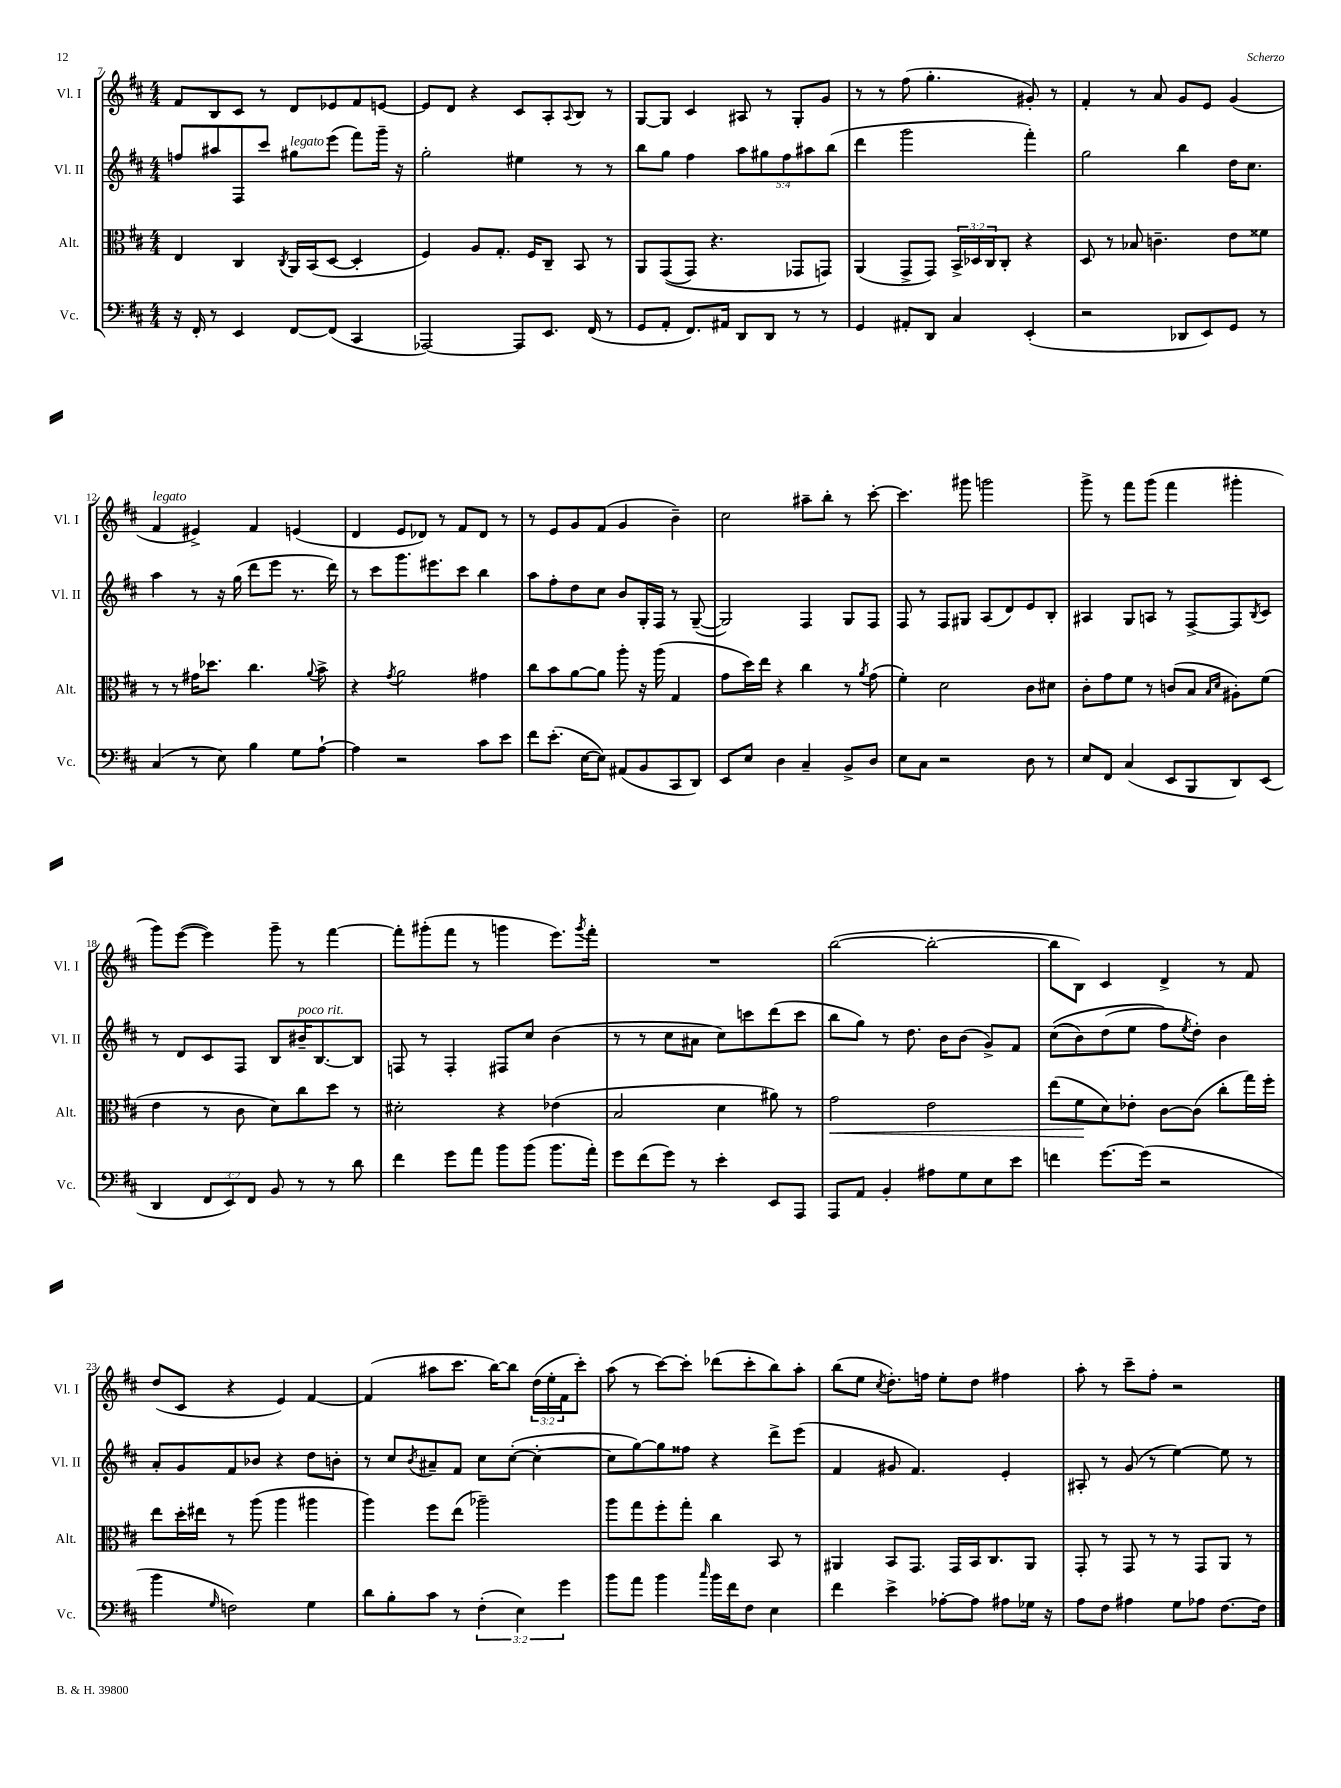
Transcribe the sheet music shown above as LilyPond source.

<<
\new StaffGroup <<
\new Staff = "s0" \with { instrumentName = "Vl. I" shortInstrumentName = "Vl. I" } {
    \clef treble \key d \major \numericTimeSignature \time 4/4 \override Staff.TupletNumber.text = #tuplet-number::calc-fraction-text
    fis'8 b8 cis'8 r8 d'8 ees'8 fis'8 e'8~ |
    e'8 d'8 r4 cis'8 a8-. \appoggiatura { a8 } b8 r8 |
    g8~ g8 cis'4 ais8 r8 g8-. g'8 |
    r8 r8 fis''8( g''4.-. gis'8-.) r8 |
    fis'4-. r8 a'8 g'8 e'8 g'4( |
    fis'4^\markup { \italic "legato" } eis'4->) fis'4 e'4( |
    d'4 e'8 des'8) r8 fis'8 des'8 r8 |
    r8 e'8 g'8 fis'8( g'4 b'4--) |
    cis''2 ais''8-- b''8-. r8 cis'''8~-. |
    cis'''4. gis'''8 g'''2 |
    g'''8-> r8 fis'''8 g'''8( fis'''4 gis'''4-. |
    g'''8) e'''8~( e'''4) g'''8-- r8 fis'''4~ |
    fis'''8-. gis'''8-.( fis'''8 r8 g'''4 e'''8.) \acciaccatura { g'''8 } fis'''16-. |
    R1 |
    b''2~( b''2~-. |
    b''8 b8) cis'4 d'4-> r8 fis'8 |
    d''8( cis'8 r4 e'4) fis'4~ |
    fis'4( ais''8 cis'''8. b''16~) b''8 \tuplet 3/2 { d''16( e''16-. fis'16 } cis'''8-.) |
    a''8( r8 cis'''8~) cis'''8-. des'''8( cis'''8-. b''8) a''8-. |
    b''8( e''8 \acciaccatura { cis''8 } d''8.-.) f''16 e''8-. d''8 fis''4 |
    a''8-. r8 cis'''8-- fis''8-. r2 \bar "|." |
}
\new Staff = "s1" \with { instrumentName = "Vl. II" shortInstrumentName = "Vl. II" } {
    \clef treble \key d \major \numericTimeSignature \time 4/4 \override Staff.TupletNumber.text = #tuplet-number::calc-fraction-text
    f''8 ais''8 fis8 cis'''8 gis''8^\markup { \italic "legato" } e'''8( fis'''8) g'''16-- r16 |
    g''2-. eis''4 r8 r8 |
    b''8 g''8 fis''4 \tuplet 5/4 { a''8 gis''8 fis''8 ais''8 b''8( } |
    d'''4 g'''2 fis'''4-.) |
    g''2 b''4 d''16 cis''8. |
    a''4 r8 r16 g''16( d'''8 e'''8 r8. d'''16) |
    r8 cis'''8 g'''8. eis'''8. cis'''8 b''4 |
    a''8 fis''8-. d''8 cis''8 b'8 g16-. fis16 r8 g8~--( |
    g2) fis4 g8 fis8 |
    fis8 r8 fis8 gis8 a8( d'8) e'8 b8-. |
    ais4 g8 a8 r8 fis8~-> fis8 \acciaccatura { b8 } cis'8 |
    r8 d'8 cis'8 fis8 b8 bis'16--^\markup { \italic "poco rit." } b8.~ b8 |
    f8 r8 f4-. fis8 cis''8 b'4( |
    r8 r8 cis''8 ais'8 cis''8) c'''8 d'''8( c'''8 |
    b''8 g''8) r8 d''8. b'16 b'8( g'8->) fis'8 |
    cis''8(\( b'8) d''8( e''8 fis''8\) \acciaccatura { e''8 } d''8-.) b'4 |
    a'8-. g'8 fis'8 bes'8 r4 d''8 b'8-. |
    r8 cis''8 \acciaccatura { b'8 } ais'8-- fis'8 cis''8 cis''8~-.( cis''4~-. |
    cis''8 g''8~) g''8 fisis''8 r4 d'''8-> e'''8( |
    fis'4 gis'8 fis'4.) e'4-. |
    ais8-. r8 g'8( r8 e''4~) e''8 r8 \bar "|." |
}
\new Staff = "s2" \with { instrumentName = "Alt." shortInstrumentName = "Alt." } {
    \clef alto \key d \major \numericTimeSignature \time 4/4 \override Staff.TupletNumber.text = #tuplet-number::calc-fraction-text
    e4 cis4 \acciaccatura { cis8 } a,16 b,16( d8~ d4-. |
    fis4) a8 g8.-. fis16 cis8-- b,8 r8 |
    a,8 g,8(\( g,8) r4. ges,8 g,8\) |
    a,4( g,8-> g,8) \tuplet 3/2 { b,16-> des16 cis16 } cis8-. r4 |
    d8 r8 bes8 c'4.-- e'8 fisis'8 |
    r8 r8 gis'16 des''8. cis''4. \appoggiatura { a'8 } b'8-> |
    r4 \acciaccatura { g'8 } a'2 gis'4 |
    cis''8 b'8 a'8~ a'8 a''8-. r16 a''16( g4 |
    g'8 d''16) e''16 r4 cis''4 r8 \acciaccatura { a'8 } g'8( |
    fis'4-.) d'2 cis'8 dis'8 |
    cis'8-. g'8 fis'8 r8 c'8( b8 \grace { b16 d'16 } ais8-.) fis'8( |
    e'4 r8 cis'8 d'8) cis''8 d''8 r8 |
    dis'2-. r4 ees'4( |
    b2 d'4 ais'8) r8 |
    g'2\< e'2 |
    e''8( fis'8\! d'8) ees'8-. cis'8~ cis'8( cis''8-. g''16) fis''16-. |
    e''8 d''16-. eis''16 r8 a''8( a''4 ais''4 |
    a''4) fis''8 e''8( aes''2--) |
    a''8 g''8 fis''8-. g''8-. cis''4 b,8 r8 |
    ais,4 b,8 g,8. g,16 b,16 cis8. ais,8 |
    g,8-. r8 g,8 r8 r8 g,8 a,8 r8 \bar "|." |
}
\new Staff = "s3" \with { instrumentName = "Vc." shortInstrumentName = "Vc." } {
    \clef bass \key d \major \numericTimeSignature \time 4/4 \override Staff.TupletNumber.text = #tuplet-number::calc-fraction-text
    r16 fis,16-. r8 e,4 fis,8~ fis,8( cis,4 |
    aes,,2~) aes,,8 e,8. fis,16( r8 |
    g,8 a,8-. fis,8.) ais,16 d,8 d,8 r8 r8 |
    g,4 ais,8-. d,8 cis4 e,4-.( |
    r2 des,8 e,8) g,8 r8 |
    cis4( r8 e8) b4 g8 a8~-! |
    a4 r2 cis'8 e'8 |
    fis'8 e'8.-.( e16~ e8) ais,8( b,8 cis,8 d,8) |
    e,8 e8 d4 cis4-- b,8-> d8 |
    e8 cis8 r2 d8 r8 |
    e8 fis,8 cis4( e,8 b,,8 d,8) e,8( |
    d,4 \tuplet 3/2 { fis,8 e,8) fis,8 } b,8 r8 r8 d'8 |
    fis'4 g'8 a'8 b'8 b'8( b'8. a'16-.) |
    g'8 fis'8( g'8) r8 e'4-. e,8 a,,8 |
    a,,8 a,8 b,4-. ais8 g8 e8 e'8 |
    f'4 g'8.~ g'16( r2 |
    b'4 \grace { g16 } f2) g4 |
    d'8 b8-. cis'8 r8 \tuplet 3/2 { fis4-.( e4) g'4 } |
    b'8 a'8 b'4 \grace { cis''16 } b'16 fis'16 fis8 e4 |
    fis'4 e'4-> aes8~-. aes8 ais8 ges16 r16 |
    a8 fis8 ais4 g8 aes8 fis8.~ fis16 \bar "|." |
}
>>
>>
\layout { \context { \Score currentBarNumber = #7 } }
